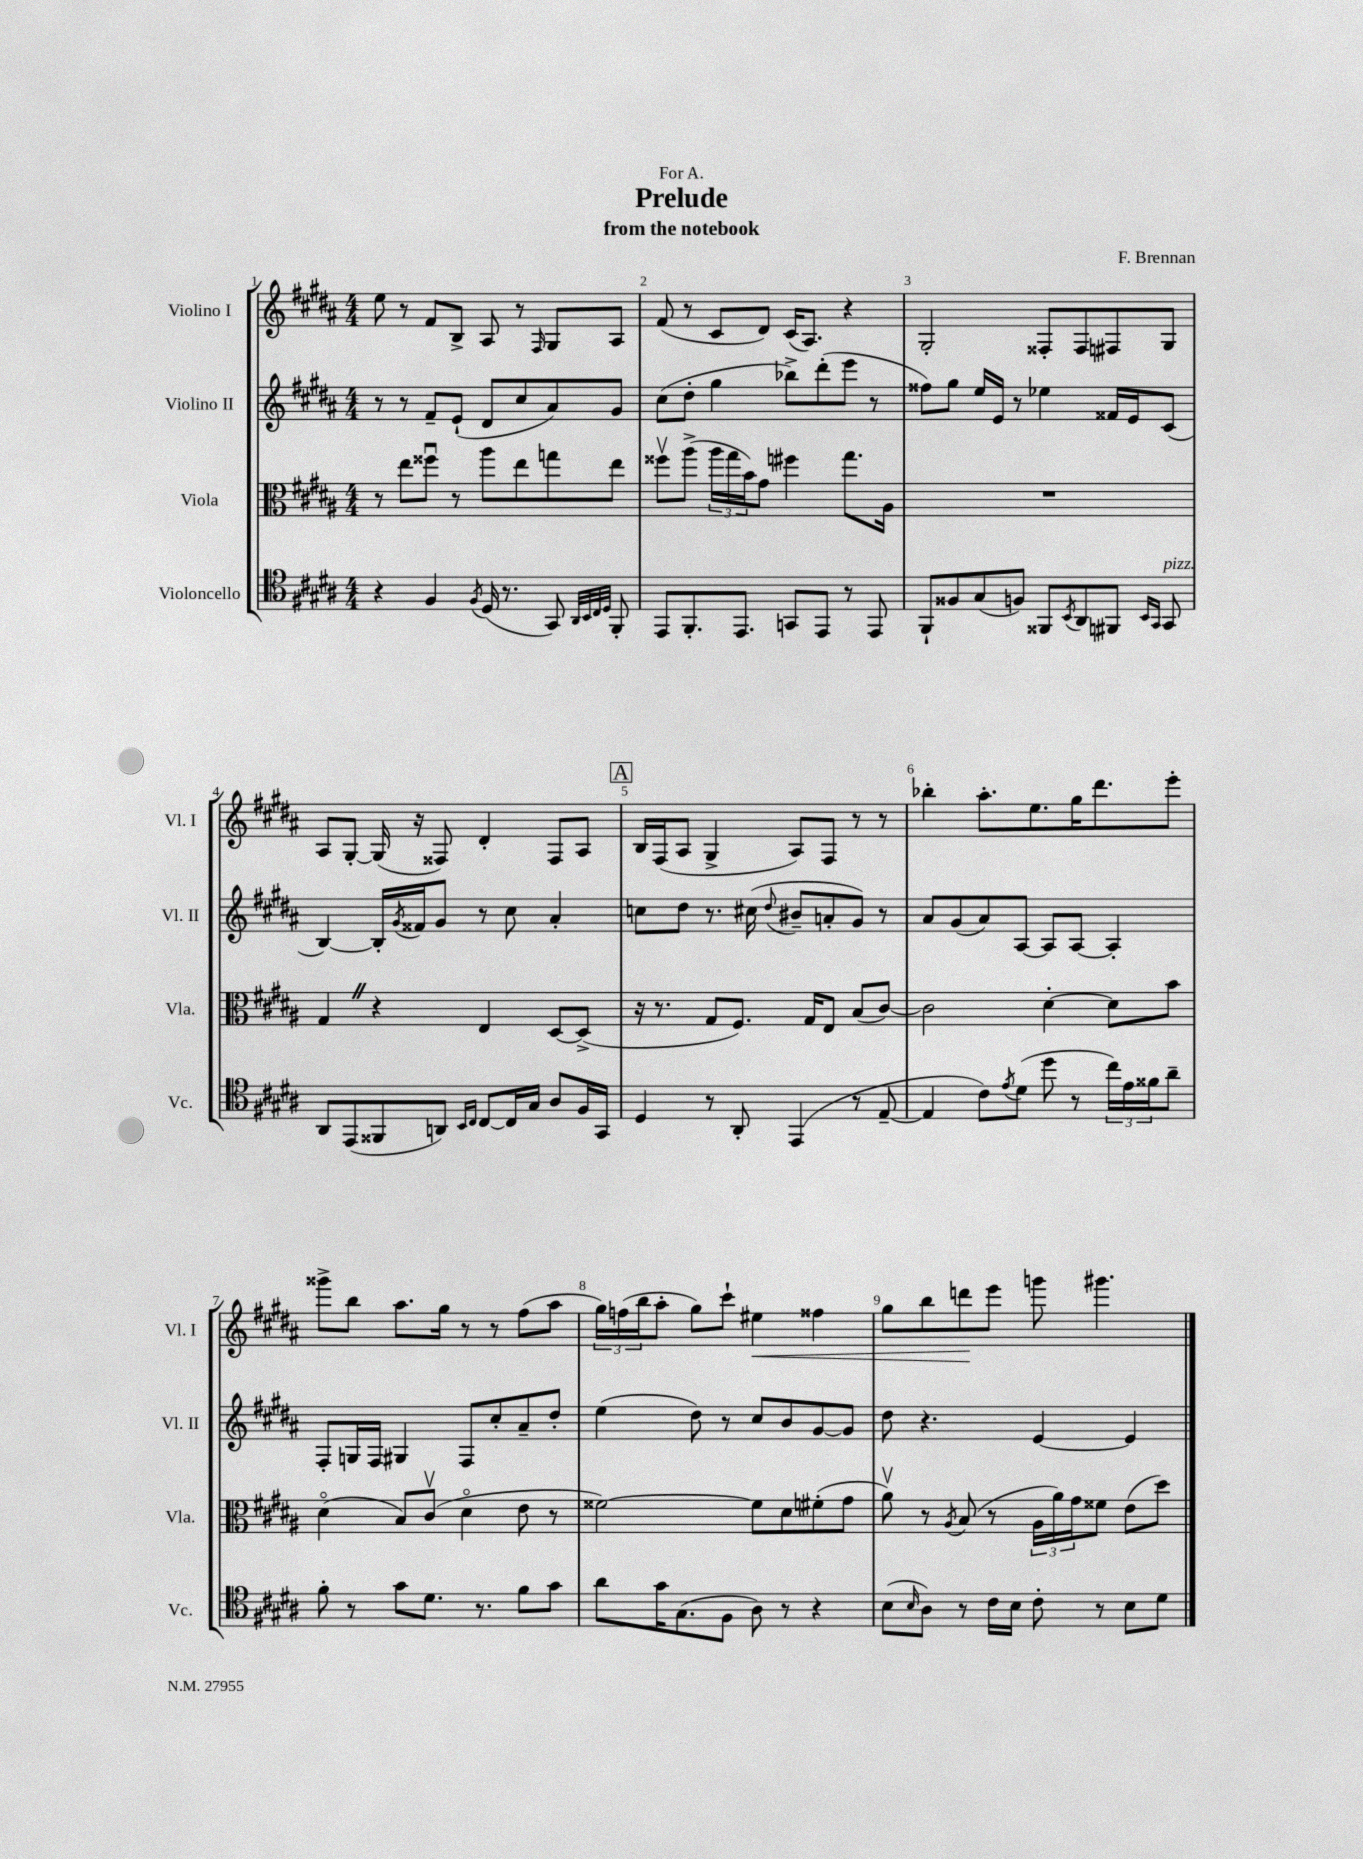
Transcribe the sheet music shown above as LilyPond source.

\header { title = "Prelude" composer = "F. Brennan" subtitle = "from the notebook" dedication = "For A." }
<<
\new StaffGroup <<
\new Staff = "s0" \with { instrumentName = "Violino I" shortInstrumentName = "Vl. I" } {
    \clef treble \key b \major \numericTimeSignature \time 4/4
    e''8 r8 fis'8 b8-> ais8 r8 \grace { fis16 } gis8 ais8 |
    fis'8( r8 cis'8 dis'8) cis'16( ais8.) r4 |
    gis2-. fisis8-. fisis8 fis8 gis8 |
    ais8 gis8~-. gis16( r16 fisis8) dis'4-. fisis8 ais8 |
    \mark \markup { \box "A" } b16 fis16( ais8 gis4-> ais8) fis8 r8 r8 |
    bes''4-. ais''8.-. e''8. gis''16 dis'''8. e'''8-. |
    gisis'''8-> b''8 ais''8. gis''16 r8 r8 fis''8( ais''8 |
    \tuplet 3/2 { gis''16) f''16( b''16 } ais''8-. gis''8) cis'''8-! eis''4\< fisis''4 |
    gis''8 b''8 d'''8\! e'''8 g'''8 gis'''4. \bar "|." |
}
\new Staff = "s1" \with { instrumentName = "Violino II" shortInstrumentName = "Vl. II" } {
    \clef treble \key b \major \numericTimeSignature \time 4/4
    r8 r8 fis'8-- e'8-!( dis'8 cis''8 ais'8) gis'8 |
    cis''8( dis''8-. gis''4 bes''8->) dis'''8-.( e'''8 r8 |
    fisis''8) gis''8 e''16 e'16 r8 ees''4 fisis'16 e'16 cis'8( |
    b4~) b16-. \acciaccatura { gis'8 } fisis'16 gis'8 r8 cis''8 ais'4-. |
    \mark \markup { \box "A" } c''8 dis''8 r8. cis''16( \appoggiatura { dis''8 } bis'8-- a'8-. gis'8) r8 |
    ais'8 gis'8( ais'8) ais8~ ais8 ais8~ ais4-. |
    fis8-. g16 fis16 gis4 fis8 cis''8-. ais'8-- dis''8-. |
    e''4( dis''8) r8 cis''8 b'8 gis'8~ gis'8 |
    dis''8 r4. e'4~ e'4 \bar "|." |
}
\new Staff = "s2" \with { instrumentName = "Viola" shortInstrumentName = "Vla." } {
    \clef alto \key b \major \numericTimeSignature \time 4/4
    r8 e''8 fisis''8\downbow r8 ais''8 e''8 g''8 e''8 |
    fisis''8\upbow ais''8->( \tuplet 3/2 { ais''16 gis''16 b'16) } gis'8 fis''4 gis''8. ais16 |
    R1 |
    gis4 \once \override BreathingSign.text = \markup { \musicglyph "scripts.caesura.straight" } \breathe r4 e4 dis8~ dis8->( |
    \mark \markup { \box "A" } r16 r8. gis8 fis8.) gis16 e8 b8( cis'8~) |
    cis'2 dis'4~-. dis'8 b'8 |
    dis'4\flageolet( b8) cis'8\upbow( dis'4\flageolet e'8 r8 |
    fisis'2~) fisis'8 dis'8 fis'8-.( gis'8 |
    ais'8\upbow) r8 \acciaccatura { ais8 } b8( r8 \tuplet 3/2 { ais16 ais'16) gis'16 } fisis'8 e'8( dis''8) \bar "|." |
}
\new Staff = "s3" \with { instrumentName = "Violoncello" shortInstrumentName = "Vc." } {
    \clef tenor \key b \major \numericTimeSignature \time 4/4
    r4 fis4 \acciaccatura { fis8 } dis16( r8. gis,8) \grace { ais,32 b,32 cis32 dis32 } fis,8-. |
    e,8 fis,8.-. e,8. g,8 e,8 r8 e,8 |
    fis,8-! fisis8 gis8( f8) fisis,8 \acciaccatura { b,8 } ais,8 fis,8 \grace { b,16 gis,16 } gis,8^\markup { \italic "pizz." } |
    ais,8 e,8( fisis,8 a,8) \grace { b,16 cis16 } cis8~ cis16 gis16 ais8 fis16 gis,16 |
    \mark \markup { \box "A" } dis4 r8 ais,8-. e,4( r8 e8~-- |
    e4 cis'8) \acciaccatura { e'8 } dis'8( dis''8 r8 \tuplet 3/2 { cis''16) e'16 fisis'16 } ais'8-- |
    fis'8-. r8 gis'8 dis'8. r8. fis'8 gis'8 |
    ais'8 gis'16 gis8.( fis8 ais8) r8 r4 |
    b8( \grace { b16 } ais8) r8 cis'16 b16 cis'8-. r8 b8 dis'8 \bar "|." |
}
>>
>>
\layout { \context { \Score \override BarNumber.break-visibility = ##(#f #t #t) barNumberVisibility = #all-bar-numbers-visible } }
